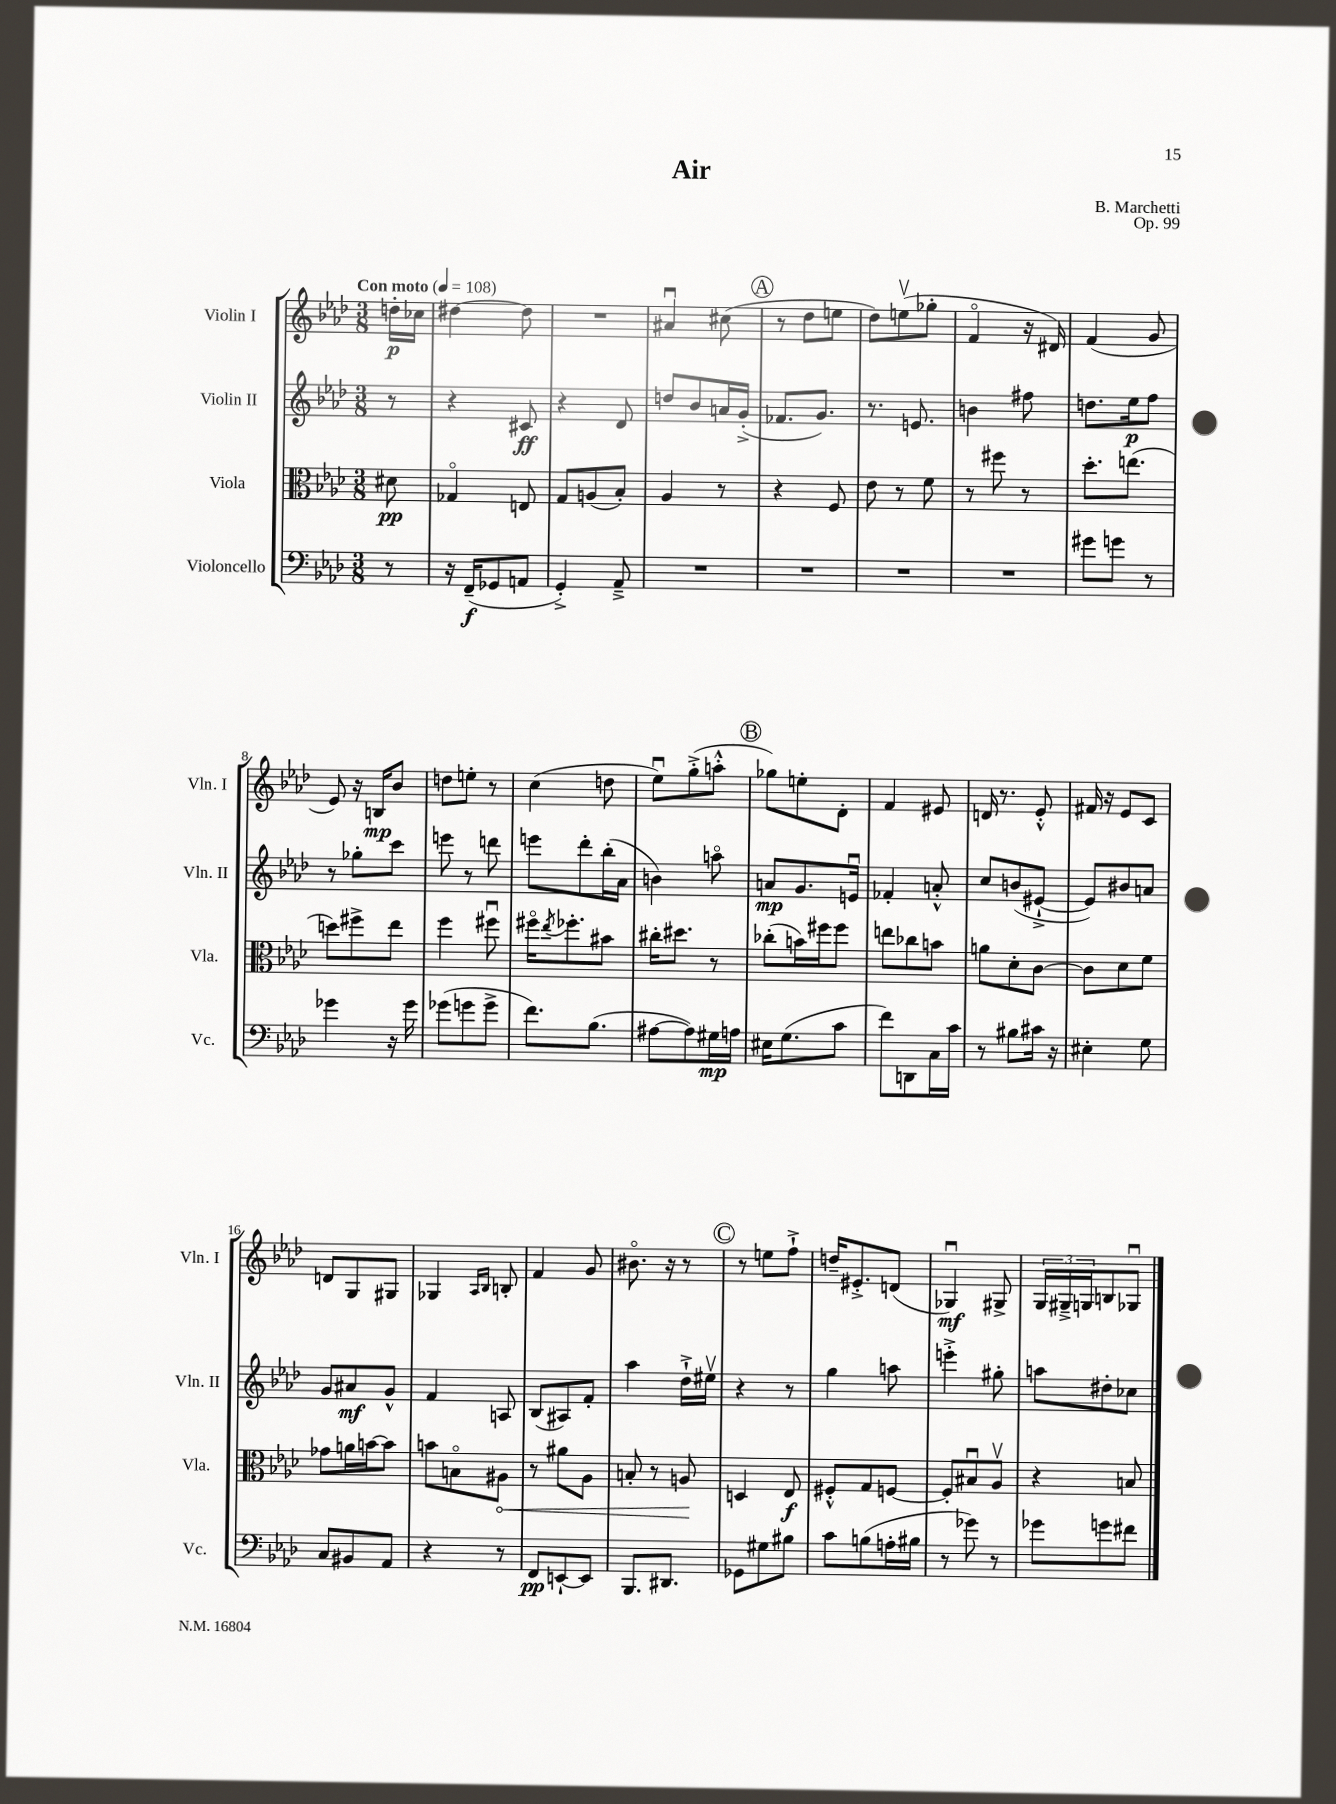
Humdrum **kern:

**kern	**kern	**kern	**kern
*staff4	*staff3	*staff2	*staff1
*clefF4	*clefC3	*clefG2	*clefG2
*k[b-e-a-d-]	*k[b-e-a-d-]	*k[b-e-a-d-]	*k[b-e-a-d-]
*M3/8	*M3/8	*M3/8	*M3/8
*MM108	*MM108	*MM108	*MM108
8r	8d#	8r	16dd'
.	.	.	16cc-
=	=	=	=
16r	4G-o	4r	[4dd#
(16FF~	.	.	.
8GG-	.	.	.
8AA	8E	8c#	8dd#]
=	=	=	=
4GG'^)	8G	4r	4.r
.	(8A	.	.
8AA-~^	8B-')	8d-	.
=	=	=	=
4.r	4A-	8dd	4a#u
.	.	8b-	.
.	8r	16a	(8cc#
.	.	(16g'^	.
=	=	=	=
4.r	4r	8.f-	8r
.	.	.	8dd-
.	.	8.g)	.
.	8F	.	8ee
=	=	=	=
4.r	8e-	8.r	8dd-)
.	8r	.	(8eev
.	.	8.e	.
.	8f	.	8gg-'
=	=	=	=
4.r	8r	4b	4fo
.	8ff#	.	.
.	8r	8ff#	16r
.	.	.	16d#)
=	=	=	=
8g#	8.dd-'	8.dd	(4f
8g	.	.	.
.	(8.ee	16ee-	.
8r	.	8ff	8g
=	=	=	=
4g-	8dd)	8r	8e-)
.	8ff#^	8gg-'	16r
.	.	.	16B
16r	8ee-	8ccc	8b-
16g-	.	.	.
=	=	=	=
(8g-	4ff	8eee	8dd
8g	.	8r	8ee'
8g^	8ff#u	8ddd	8r
=	=	=	=
8.f)	16ff#o	8eee	(4cc
.	8qee-	.	.
.	8.ff-'	.	.
.	.	8ddd-'	.
(8.B-	.	.	.
.	8b#	(16bb-'	8dd
.	.	16a-	.
=	=	=	=
[8A#	16cc#'	4b)	8ee-u)
.	8.dd#	.	.
8A#])	.	.	(8gg'^
16G#	8r	8aao	8aa'^^
16A	.	.	.
=	=	=	=
16E#	(8cc-'	8a	8gg-)
(8.G	.	.	.
.	16b)	8.g	8ee'
.	16ff#	.	.
8c	8ff#	.	8d-'
.	.	16eu	.
=	=	=	=
8f)	8ee	4f-'	4f
8DD	8cc-	.	.
16C	8b	8a'^^	8e#
16c	.	.	.
=	=	=	=
8r	8a	8cc	16d
.	.	.	8.r
8B#	8d-'	(8b	.
16c#	[8c	[8e#`^	8e-'^^
16r	.	.	.
=	=	=	=
4E#'	8c]	8e#])	16f#
.	.	.	16r
.	8d-	8b#	8e-
8G	8f	8a	8c
=	=	=	=
8C	8g-	8g	8d
8BB#	16a	8a#	8G
.	[16b	.	.
8AA-	8b]	8g^^	8G#
=	=	=	=
4r	8b	4f	4G-
.	8Bo	.	.
.	.	.	16qqA-
.	.	.	16qqB-
8r	8A#	8A	8B'
=	=	=	=
8FF	8r	(8B-	4f
[8EE`	8a#	8A#)	.
8EE]	8A-	8f'	8g
=	=	=	=
8.BBB-	8B'	4aa-	8.b#o
.	8r	.	.
8.DD#	.	.	16r
.	8A	16dd-`^	8r
.	.	16ee#v	.
=	=	=	=
8GG-	4D	4r	8r
8G#	.	.	8ee
8B#	8E-	8r	8ff`^
=	=	=	=
8c	8F#'^^	4gg	16dd~
.	.	.	8.e#'^
(8B	8G	.	.
16A'	[8F	8aa	(8d
16B#	.	.	.
=	=	=	=
8r	8F']	4eee'^	4G-u)
8g-)	8B#u	.	.
8r	8A-v	8gg#'	8G#^
=	=	=	=
8g-	4r	8aa	24G
.	.	.	24G#~^
.	.	.	24G
8g	.	8dd#'	8B
8f#	8B	8cc-	8G-u
==	==	==	==
*-	*-	*-	*-
